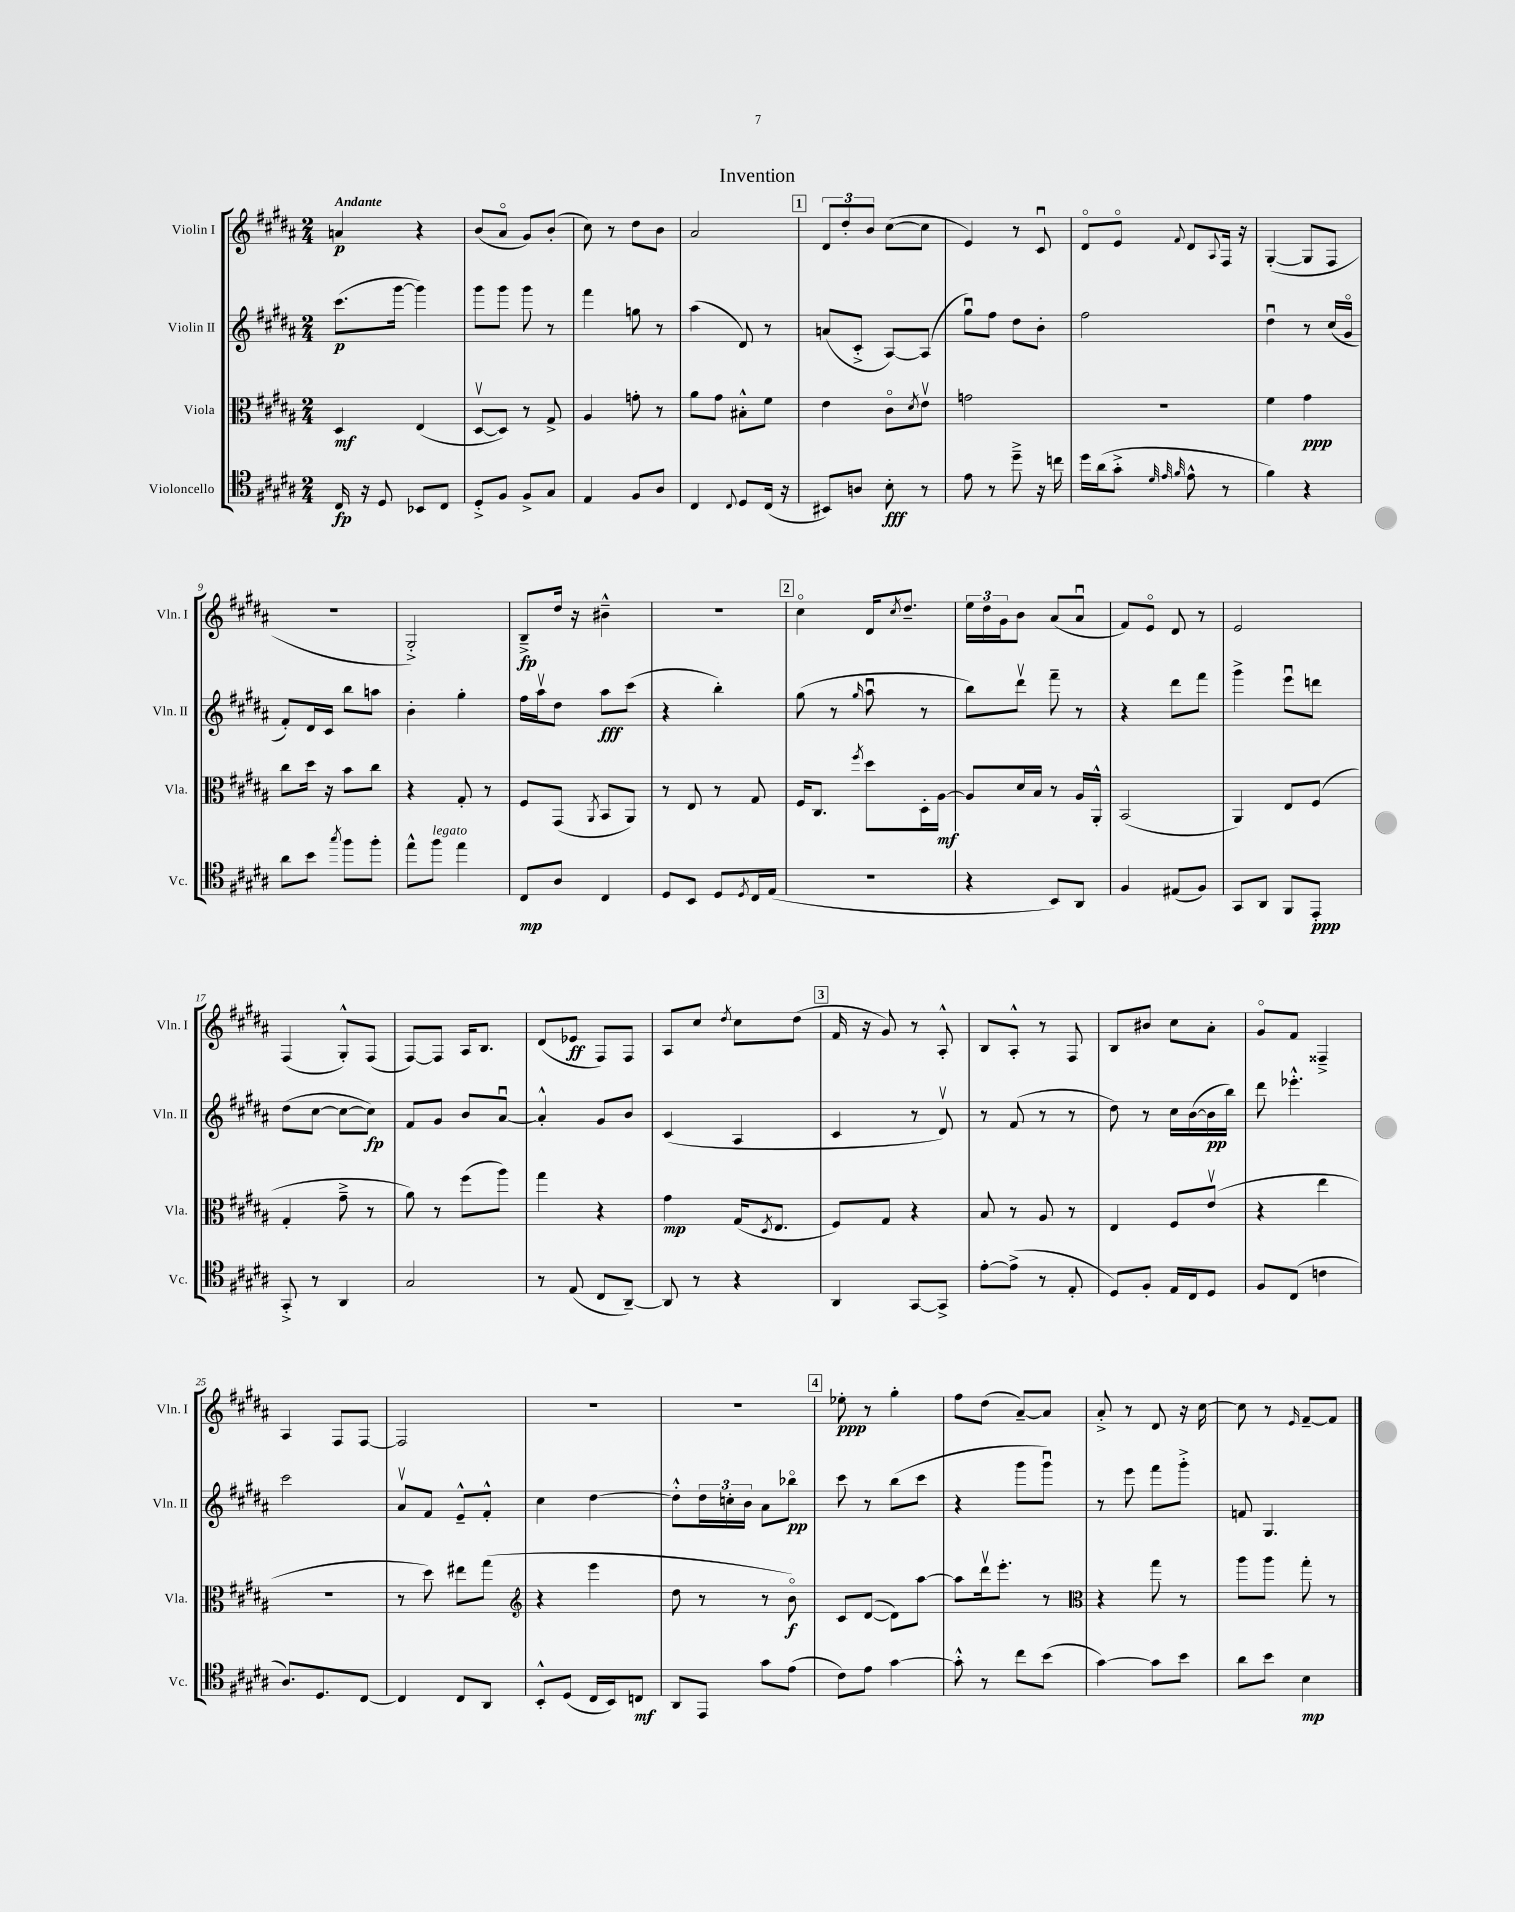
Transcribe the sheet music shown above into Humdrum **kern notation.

**kern	**dynam	**kern	**dynam	**kern	**dynam	**kern	**dynam
*part4	*part4	*part3	*part3	*part2	*part2	*part1	*part1
*staff4	*staff4	*staff3	*staff3	*staff2	*staff2	*staff1	*staff1
*I"Violoncello	*	*I"Viola	*	*I"Violin II	*	*I"Violin I	*
*I'Vc.	*	*I'Vla.	*	*I'Vln. II	*	*I'Vln. I	*
*clefC4	*	*clefC3	*	*clefG2	*	*clefG2	*
*k[f#c#g#d#a#]	*	*k[f#c#g#d#a#]	*	*k[f#c#g#d#a#]	*	*k[f#c#g#d#a#]	*
*M2/4	*	*M2/4	*	*M2/4	*	*M2/4	*
=1	=1	=1	=1	=1	=1	=1	=1
!	!	!	!	!	!	!LO:TX:a:B:t=Andante	!
16C#/	fp	4D#/	mf	(8.ccc#\L	p	4an/	p
16r	.	.	.	.	.	.	.
8D#/	.	.	.	.	.	.	.
.	.	.	.	[16ggg#\Jk	.	.	.
8BB-X/L	.	(4E/	.	4ggg#\])	.	4r	.
8C#/J	.	.	.	.	.	.	.
=2	=2	=2	=2	=2	=2	=2	=2
8D#'^/L	.	[8D#v/L	.	8ggg#\L	.	(8b/L	.
8F#/J	.	8D#/J])	.	8ggg#\J	.	8a#/J	.
8F#^/L	.	8r	.	8ggg#\	.	8g#/L)	.
8G#/J	.	8G#^/	.	8r	.	(8b'/J	.
=3	=3	=3	=3	=3	=3	=3	=3
4E/	.	4A#/	.	4fff#\	.	8cc#\)	.
.	.	.	.	.	.	8r	.
8F#/L	.	8gn'\	.	8ggn\	.	8dd#\L	.
8A#/J	.	8r	.	8r	.	8b\J	.
=4	=4	=4	=4	=4	=4	=4	=4
4C#/	.	8a#\L	.	(4aa#\	.	2a#/	.
.	.	8g#\J	.	.	.	.	.
8qqC#/	.	.	.	.	.	.	.
8D#/L	.	8B#X'^^\L	.	8d#/)	.	.	.
(16C#/Jk	.	8f#\J	.	8r	.	.	.
16r	.	.	.	.	.	.	.
!!LO:REH:place=s1:t=1
=5	=5	=5	=5	=5	=5	=5	=5
8BB#X/L)	.	4e\	.	(8an/L	.	12d#/L	.
.	.	.	.	.	.	12dd#'/	.
8An/J	.	.	.	8c#'^/J	.	.	.
.	.	.	.	.	.	12b/J	.
8B'\	fff	8c#\L	.	[8A#/L)	.	([8cc#\L	.
.	.	8qd#/	.	.	.	.	.
8r	.	8ev\J	.	(8A#/J]	.	8cc#\J]	.
=6	=6	=6	=6	=6	=6	=6	=6
8e\	.	2gn\	.	8gg#u\L)	.	4e/)	.
8r	.	.	.	8ff#\J	.	.	.
8dd#~^\	.	.	.	8dd#\L	.	8r	.
16r	.	.	.	8b'\J	.	8c#u/	.
16ccn\	.	.	.	.	.	.	.
=7	=7	=7	=7	=7	=7	=7	=7
16dd#\LL	.	2r	.	2ff#\	.	8d#/L	.
(16a#\J	.	.	.	.	.	.	.
8g#'^\J	.	.	.	.	.	8e/J	.
32qqd#/	.	.	.	.	.	.	.
32qqe/	.	.	.	.	.	.	.
32qqf#/	.	.	.	.	.	8qqf#/	.
8e^^\	.	.	.	.	.	8d#/L	.
.	.	.	.	.	.	8qqA#/	.
8r	.	.	.	.	.	16F#/Jk	.
.	.	.	.	.	.	16r	.
=8	=8	=8	=8	=8	=8	=8	=8
4f#\)	.	4f#\	.	4dd#u\	.	([4G#'/	.
4r	.	4g#\	ppp	8r	.	8G#/L]	.
.	.	.	.	(16cc#/LL	.	8F#/J	.
.	.	.	.	16g#/JJ	.	.	.
!!LO:LB:g=z
=9	=9	=9	=9	=9	=9	=9	=9
8a#\L	.	8cc#\L	.	8f#'/L)	.	2r	.
8b\J	.	16dd#\Jk	.	16d#/L	.	.	.
.	.	16r	.	16c#/JJ	.	.	.
8qgg#/	.	.	.	.	.	.	.
8ff#\L	.	8b\L	.	8bb\L	.	.	.
8ff#'\J	.	8cc#\J	.	8aan\J	.	.	.
=10	=10	=10	=10	=10	=10	=10	=10
8ee^^\L	.	4r	.	4b'\	.	2G#'^/)	.
!LO:TX:a:i:t=legato	!	!	!	!	!	!	!
8ff#\J	.	.	.	.	.	.	.
4ee\	.	8G#'/	.	4gg#'\	.	.	.
.	.	8r	.	.	.	.	.
=11	=11	=11	=11	=11	=11	=11	=11
8C#/L	mp	8F#/L	.	16ff#\LL	.	8B~^/L	fp
.	.	.	.	16aa#v\J	.	.	.
8A#/J	.	(8GG#/J	.	8dd#\J	.	16dd#/Jk	.
.	.	.	.	.	.	16r	.
.	.	8qAA#/	.	.	.	.	.
4C#/	.	8BB/L	.	8aa#\L	fff	4b#X~^^\	.
.	.	8AA#/J)	.	(8ccc#\J	.	.	.
=12	=12	=12	=12	=12	=12	=12	=12
8D#/L	.	8r	.	4r	.	2r	.
8BB/J	.	8E/	.	.	.	.	.
8D#/L	.	8r	.	4bb'\)	.	.	.
8qD#/	.	.	.	.	.	.	.
16C#/L	.	8G#/	.	.	.	.	.
(16E/JJ	.	.	.	.	.	.	.
!!LO:REH:place=s1:t=2
=13	=13	=13	=13	=13	=13	=13	=13
2r	.	16F#/KL	.	(8gg#\	.	4cc#\	.
.	.	8.C#/J	.	.	.	.	.
.	.	.	.	8r	.	.	.
.	.	8qff#/	.	16qqgg#/	.	.	.
.	.	8dd#\L	.	8aa#u\	.	16d#/KL	.
.	.	.	.	.	.	8qcc#/	.
.	.	.	.	.	.	8.dd#~/J	.
.	.	16D#'\L	.	8r	.	.	.
.	.	[16A#\JJ	mf	.	.	.	.
=14	=14	=14	=14	=14	=14	=14	=14
4r	.	8A#/L]	.	8bb\L)	.	24ee\LL	.
.	.	.	.	.	.	24dd#\	.
.	.	.	.	.	.	24g#\J	.
.	.	16d#/L	.	8ddd#v\J	.	8b\J	.
.	.	16B/JJ	.	.	.	.	.
8BB/L)	.	8r	.	8fff#~\	.	(8a#/L	.
8AA#/J	.	16A#/LL	.	8r	.	8a#u/J	.
.	.	16AA#'^^/JJ	.	.	.	.	.
=15	=15	=15	=15	=15	=15	=15	=15
4F#/	.	(2BB/	.	4r	.	8f#/L)	.
.	.	.	.	.	.	8e/J	.
(8E#X/L	.	.	.	8ddd#\L	.	8d#/	.
8F#/J)	.	.	.	8fff#\J	.	8r	.
=16	=16	=16	=16	=16	=16	=16	=16
8GG#/L	.	4AA#/)	.	4ggg#^\	.	2e/	.
8AA#/J	.	.	.	.	.	.	.
8FF#/L	.	8E/L	.	8eeeu\L	.	.	.
8EE'/J	ppp	(8F#/J	.	8dddn\J	.	.	.
!!LO:LB:g=z
=17	=17	=17	=17	=17	=17	=17	=17
8GG#'^/	.	4G#'/	.	(8dd#\L	.	(4F#/	.
8r	.	.	.	[8cc#\J	.	.	.
4AA#/	.	8g#~^\	.	8cc#\L_	.	8G#'^^/L)	.
.	.	8r	.	8cc#\J])	fp	(8F#/J	.
=18	=18	=18	=18	=18	=18	=18	=18
2G#/	.	8a#\)	.	8f#/L	.	[8F#/L)	.
.	.	8r	.	8g#/J	.	8F#/J]	.
.	.	(8ff#\L	.	8b/L	.	16A#/KL	.
.	.	.	.	.	.	8.B/J	.
.	.	8aa#\J)	.	[8a#u/J	.	.	.
=19	=19	=19	=19	=19	=19	=19	=19
8r	.	4gg#\	.	4a#'^^/]	.	(8d#/L	.
(8E/	.	.	.	.	.	8e-X/J	ff
8C#/L	.	4r	.	8g#/L	.	8F#/L)	.
[8AA#~/J)	.	.	.	8b/J	.	8F#/J	.
=20	=20	=20	=20	=20	=20	=20	=20
8AA#/]	.	4g#\	mp	(4c#/	.	8A#/L	.
8r	.	.	.	.	.	8cc#/J	.
.	.	.	.	.	.	8qdd#/	.
4r	.	(16G#/KL	.	4A#/	.	8cc#\L	.
.	.	8qD#/	.	.	.	.	.
.	.	8.E/J	.	.	.	.	.
.	.	.	.	.	.	(8dd#\J	.
!!LO:REH:place=s1:t=3
=21	=21	=21	=21	=21	=21	=21	=21
4AA#/	.	8F#/L)	.	4c#/	.	16f#/	.
.	.	.	.	.	.	16r	.
.	.	8G#/J	.	.	.	8g#/)	.
[8GG#/L	.	4r	.	8r	.	8r	.
8GG#^/J]	.	.	.	8d#v/)	.	8A#'^^/	.
=22	=22	=22	=22	=22	=22	=22	=22
[8e'\L	.	8B/	.	8r	.	8B/L	.
(8e^\J]	.	8r	.	(8f#/	.	8A#'^^/J	.
8r	.	8A#/	.	8r	.	8r	.
8E'/	.	8r	.	8r	.	8F#/	.
=23	=23	=23	=23	=23	=23	=23	=23
8D#/L)	.	4E/	.	8dd#\)	.	8B/L	.
8F#'/J	.	.	.	8r	.	8b#X/J	.
16E/LL	.	8F#/L	.	16cc#\LL	.	8cc#\L	.
16C#/J	.	.	.	([16b\	.	.	.
8D#/J	.	(8ev/J	.	16b\]	pp	8a#'\J	.
.	.	.	.	16bb\JJ)	.	.	.
=24	=24	=24	=24	=24	=24	=24	=24
8F#/L	.	4r	.	8ddd#\	.	8g#/L	.
(8C#/J	.	.	.	4.eee-X'^^\	.	8f#/J	.
4cn\	.	4ee\	.	.	.	4F##X~^/	.
!!LO:LB:g=z
=25	=25	=25	=25	=25	=25	=25	=25
8.A#/L)	.	2r	.	2ccc#\	.	4A#/	.
8.D#/	.	.	.	.	.	.	.
.	.	.	.	.	.	8F#/L	.
[8C#/J	.	.	.	.	.	[8F#/J	.
=26	=26	=26	=26	=26	=26	=26	=26
4C#/]	.	8r	.	8a#v/L	.	2F#/]	.
.	.	8dd#\)	.	8f#/J	.	.	.
8C#/L	.	8ee#X\L	.	8e~^^/L	.	.	.
8AA#/J	.	(8gg#\J	.	8f#'^^/J	.	.	.
=27	=27	=27	=27	=27	=27	=27	=27
*	*	*clefG2	*	*	*	*	*
8BB'^^/L	.	4r	.	4cc#\	.	2r	.
(8D#/J	.	.	.	.	.	.	.
16C#/LL	.	4eee\	.	[4dd#\	.	.	.
16BB/J)	.	.	.	.	.	.	.
8Cn/J	mf	.	.	.	.	.	.
=28	=28	=28	=28	=28	=28	=28	=28
8AA#/L	.	8dd#\	.	8dd#'^^\L]	.	2r	.
8EE/J	.	8r	.	24dd#\L	.	.	.
.	.	.	.	24ccn'\	.	.	.
.	.	.	.	24b\JJ	.	.	.
8g#\L	.	8r	.	8a#\L	.	.	.
(8e\J	.	8b\)	f	8bb-X\J	pp	.	.
!!LO:REH:place=s1:t=4
=29	=29	=29	=29	=29	=29	=29	=29
8c#\L)	.	8c#/L	.	8ccc#\	.	8ee-X'\	ppp
8e\J	.	([8d#/J	.	8r	.	8r	.
[4g#\	.	8d#\L])	.	(8bb\L	.	4gg#'\	.
.	.	[8aa#\J	.	8ccc#\J	.	.	.
=30	=30	=30	=30	=30	=30	=30	=30
8g#'^^\]	.	8aa#\L]	.	4r	.	8ff#\L	.
8r	.	16ddd#v\k	.	.	.	(8dd#\J	.
.	.	8.eee'\J	.	.	.	.	.
8cc#\L	.	.	.	8ggg#\L	.	[8a#~/L)	.
(8b\J	.	8r	.	8ggg#u\J)	.	8a#/J]	.
=31	=31	=31	=31	=31	=31	=31	=31
*	*	*clefC3	*	*	*	*	*
[4g#\)	.	4r	.	8r	.	8a#'^/	.
.	.	.	.	8eee\	.	8r	.
8g#\L]	.	8gg#\	.	8fff#\L	.	8d#/	.
8b\J	.	8r	.	8ggg#'^\J	.	16r	.
.	.	.	.	.	.	[16cc#\	.
=32	=32	=32	=32	=32	=32	=32	=32
8a#\L	.	8aa#\L	.	8fn/	.	8cc#\]	.
8b\J	.	8aa#\J	.	4.G#/	.	8r	.
.	.	.	.	.	.	16qqe/	.
4B\	mp	8gg#'\	.	.	.	[8f#~/L	.
.	.	8r	.	.	.	8f#/J]	.
==	==	==	==	==	==	==	==
*-	*-	*-	*-	*-	*-	*-	*-
